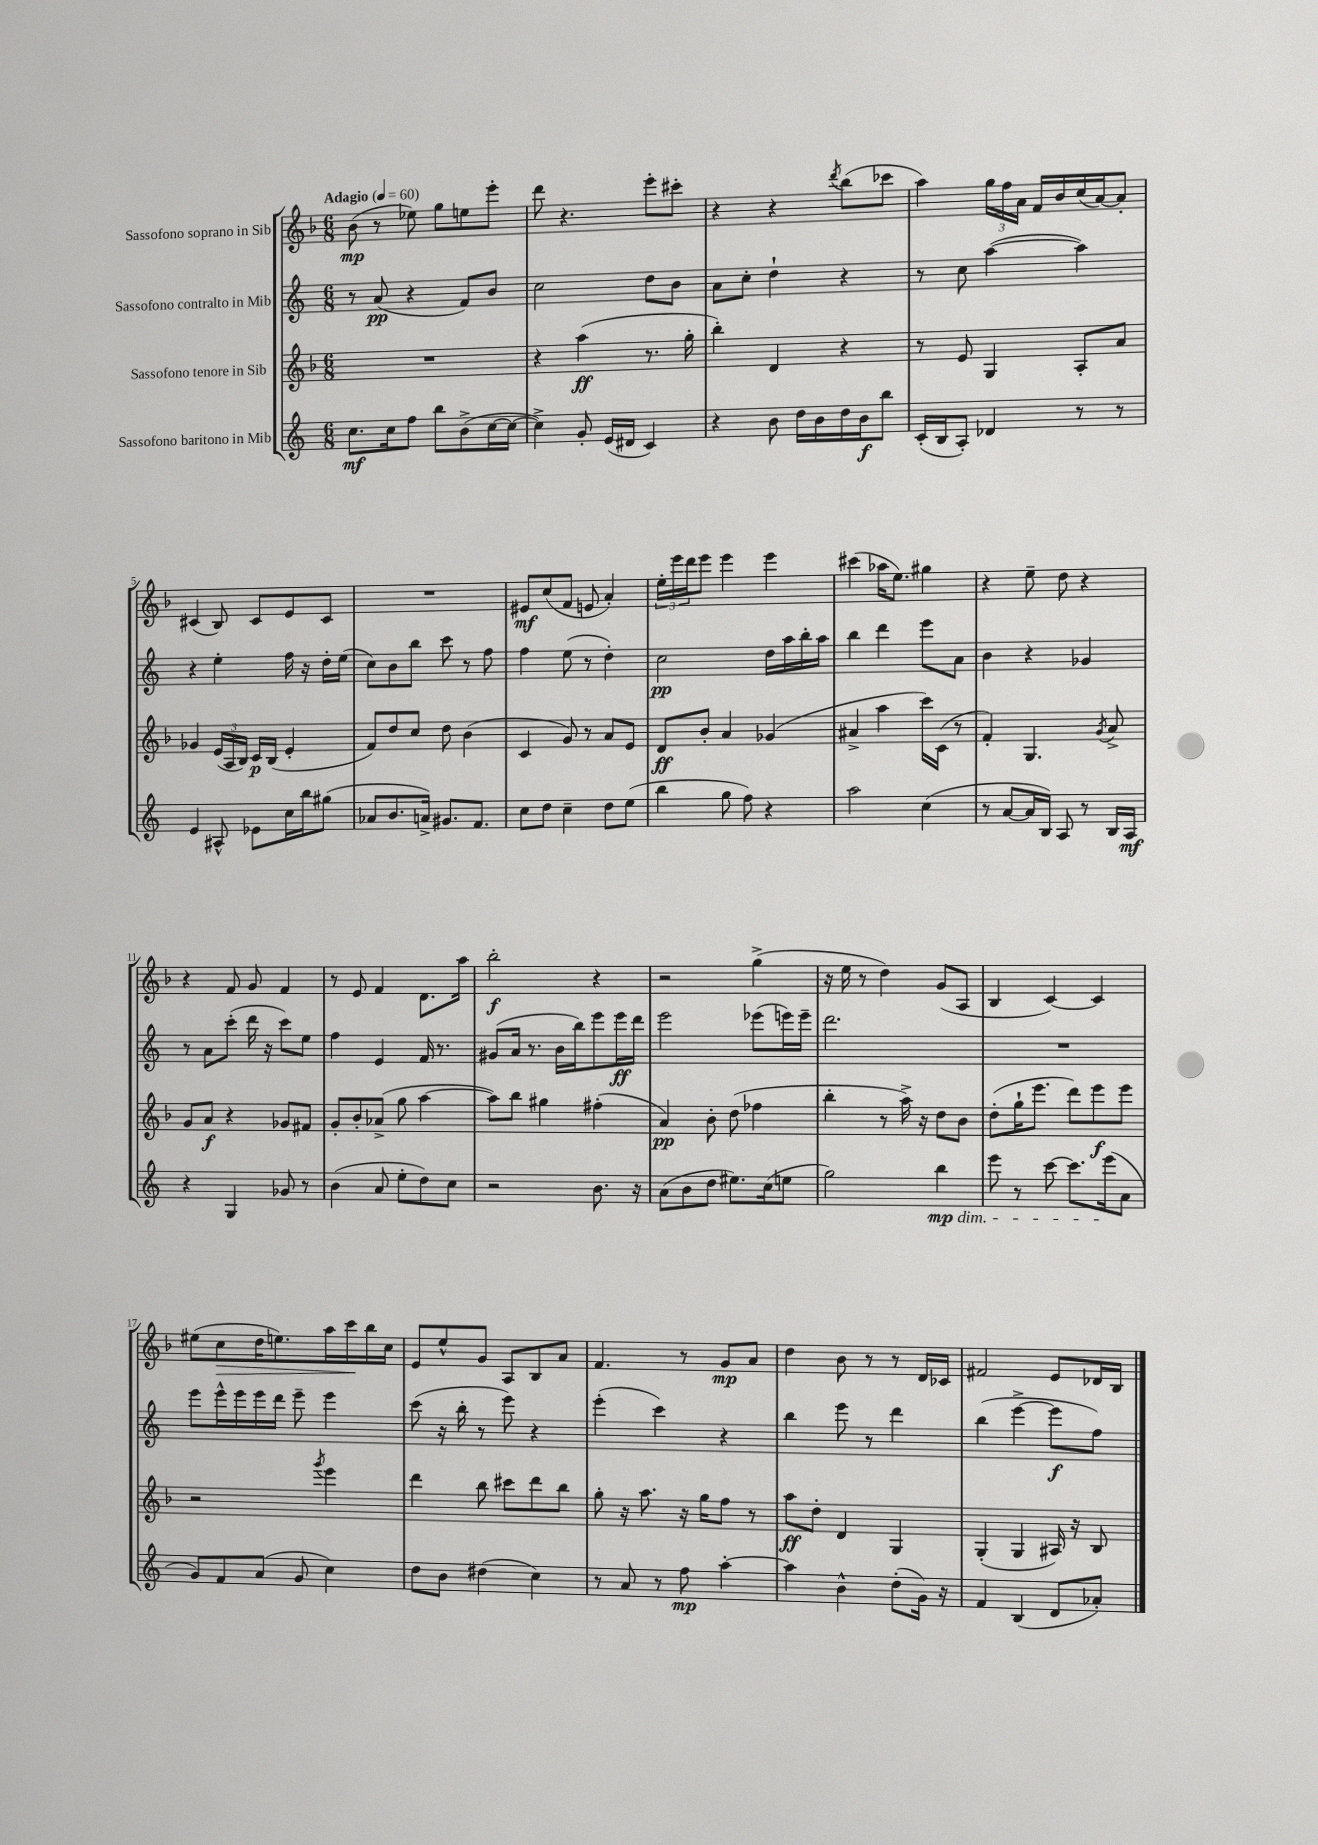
<<
\new StaffGroup <<
\new Staff = "s0" \with { instrumentName = "Sassofono soprano in Sib" } {
    \clef treble \key f \major \numericTimeSignature \time 6/8 \tempo "Adagio" 4 = 60
    bes'8\mp( r8 ees''8) g''8 e''8 e'''8-. |
    d'''8 r4. e'''8-. cis'''8-. |
    r4 r4 \acciaccatura { d'''8 } bes''8( ces'''8 |
    a''4) \tuplet 3/2 { g''16 f''16 a'16 } f'16 bes'16 c''16( a'16~) a'8-. |
    cis'4( bes8) cis'8 e'8 cis'8 |
    R2. |
    eis'8\mf c''8( f'8 e'8 a'4-.) |
    \tuplet 3/2 { e''16-. e'''16 d'''16 } e'''8 e'''4 e'''4 |
    cis'''4( aes''16 e''8.) gis''4 |
    r4 e''8-- d''8 r4 |
    r4 f'8 g'8 f'4 |
    r8 e'8 f'4 d'8. a''16 |
    bes''2-.\f r4 |
    r2 g''4->( |
    r16 e''16 r8 d''4) g'8( a8 |
    bes4 c'4~) c'4 |
    eis''8( c''8\> d''16 e''8.) a''16 c'''16\! bes''16 c''16 |
    e'8 e''8-^ g'8 a8 bes8 a'8 |
    f'4. r8 g'8\mp a'8 |
    d''4 bes'8 r8 r8 d'16 ces'16 |
    fis'2 e'8 des'16 bes16 \bar "|." |
}
\new Staff = "s1" \with { instrumentName = "Sassofono contralto in Mib" } {
    \clef treble \key c \major \numericTimeSignature \time 6/8
    r8 a'8\pp( r4 f'8) b'8 |
    c''2 d''8 b'8 |
    a'8 c''8-. d''4-! r4 |
    r8 c''8 a''4~( a''4) |
    r4 e''4-. f''16 r16 d''16-. e''16( |
    c''8) b'8 b''8 c'''8 r8 f''8 |
    f''4 e''8( r8 d''4-.) |
    c''2\pp d''16 a''16 b''16-. a''16 |
    b''4 d'''4 e'''8 a'8 |
    b'4 r4 ges'4 |
    r8 a'8 c'''8-.( d'''16 r16 c'''8) e''8 |
    f''4 e'4 f'16 r8. |
    gis'8( a'16 r8. b'16 b''16) e'''8 e'''16\ff d'''16 |
    e'''2 ees'''8( e'''16) e'''16-- |
    d'''2. |
    R2. |
    e'''8 e'''16-^ e'''16 e'''16 d'''16 e'''8-- e'''4 |
    c'''8( r16 b''16-. r8 e'''8) r4 |
    e'''4-.( c'''4) r4 |
    b''4 e'''8 r8 d'''4 |
    b''4( e'''4~-> e'''8\f f''8) \bar "|." |
}
\new Staff = "s2" \with { instrumentName = "Sassofono tenore in Sib" } {
    \clef treble \key f \major \numericTimeSignature \time 6/8
    R2. |
    r4 a''4\ff( r8. g''16-. |
    bes''4-.) d'4 r4 |
    r8 e'8 g4 a8-. a'8 |
    ges'4 \tuplet 3/2 { e'16( a16 bes16) } c'16\p bes16( e'4-. |
    f'8) d''8 c''8 d''8 bes'4( |
    c'4 g'8) r8 a'8 e'8 |
    d'8\ff bes'8-. a'4 ges'4( |
    ais'4-> a''4 c'''16) c'16( r8 |
    f'4-.) g4. \acciaccatura { g'8 } a'8-> |
    g'8 a'8\f r4 ges'8 fis'8 |
    g'8-. bes'8-. aes'8->( g''8 a''4~ |
    a''8) bes''8 gis''4 fis''4-.( |
    a'4\pp) bes'8-. d''8( fes''4 |
    bes''4-. r8 a''16->) r16 d''8 bes'8 |
    d''8-.( g''16-! e'''8. d'''8) e'''8\f e'''8 |
    r2 \acciaccatura { g'''8 } e'''4 |
    d'''4 bes''8 cis'''8 d'''8 bes''8 |
    g''8-. r16 a''8. r16 g''16 f''8 r8 |
    a''8\ff d''8-. d'4 g4 |
    g4-.( g4 ais16) r16 bes8 \bar "|." |
}
\new Staff = "s3" \with { instrumentName = "Sassofono baritono in Mib" } {
    \clef treble \key c \major \numericTimeSignature \time 6/8
    c''8.\mf c''16 f''8 b''8 b'8->( c''16~ c''16~ |
    c''4->) g'8-. e'16( dis'16 c'4) |
    r4 b'8 d''16 b'16 d''16 b'16\f b''8 |
    c'16-.( b16 a8-.) des'4 r8 r8 |
    e'4 ais8-^ ees'8 c''16 b''16 gis''8( |
    aes'8 b'8. a'16->) gis'8. f'8. |
    c''8 d''8 c''4-- d''8 e''8( |
    b''4 g''8 f''8) r4 |
    a''2 c''4( |
    r8 a'8~ a'16 b16) a8 r8 b16 a16\mf |
    r4 g4 ges'8 r8 |
    b'4( a'8 e''8-. d''8) c''8 |
    r2 b'8. r16 |
    a'8( b'8 d''8 eis''8.) c''16( e''8 |
    g''2) b''4\mp\dim |
    e'''8 r8 c'''8~ c'''8. e'''16\!( a'8 |
    g'8) f'8 a'8( g'8 c''4) |
    d''8 b'8 dis''4( c''4) |
    r8 a'8 r8 f''8\mp a''4~-. |
    a''4 b'4-^ d''8-.( g'16) r16 |
    f'4 b4( d'8 aes'8-.) \bar "|." |
}
>>
>>
